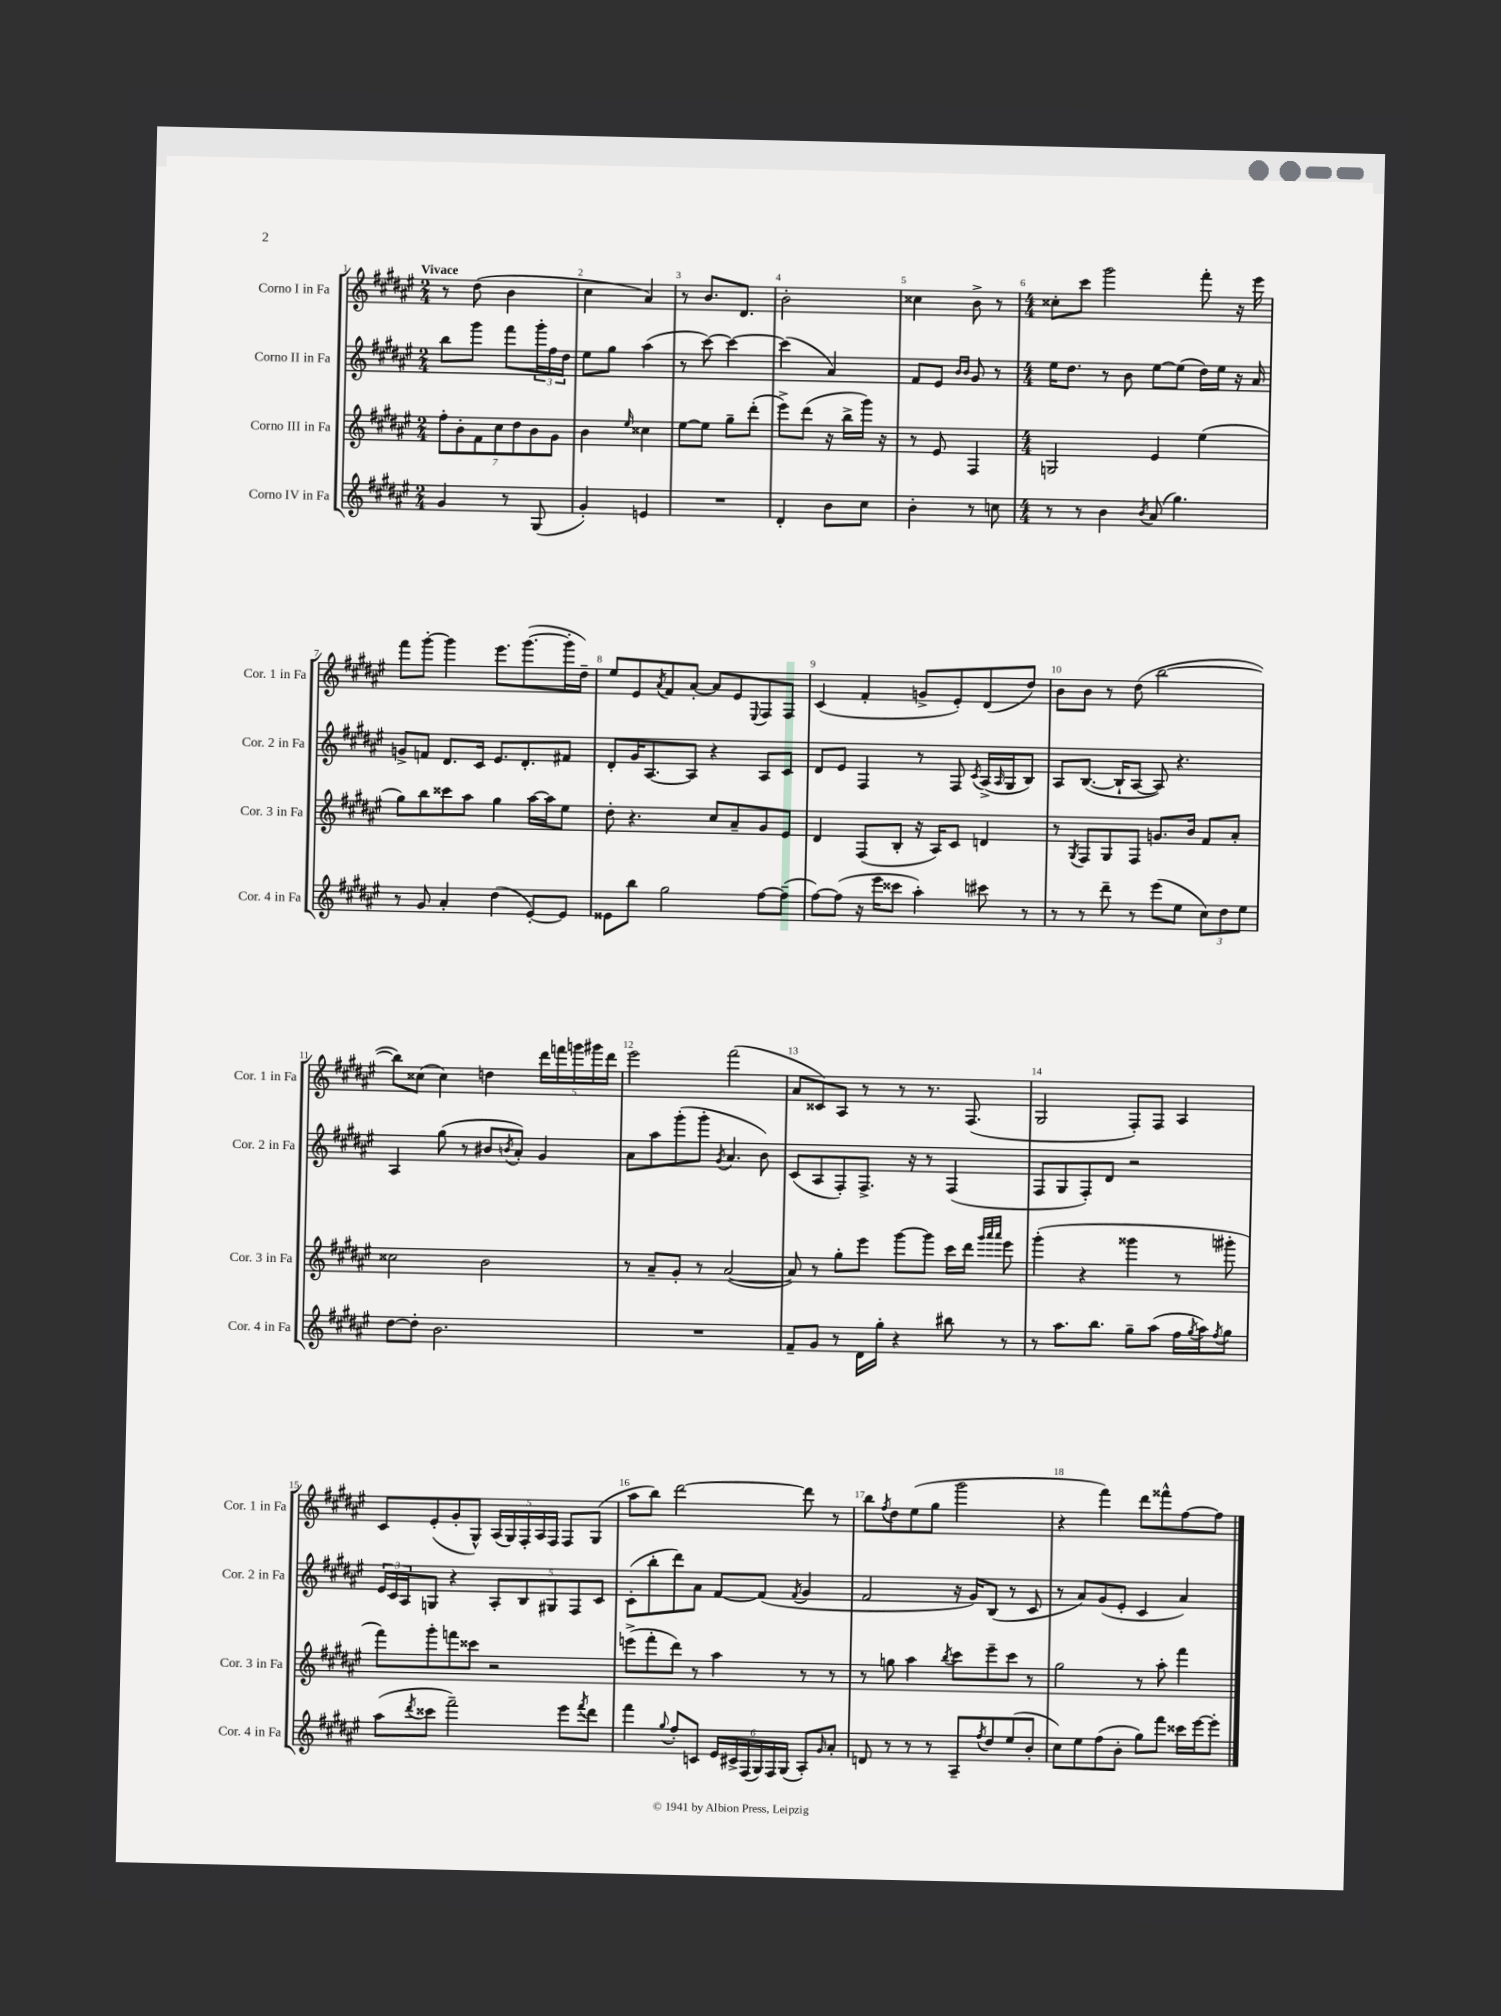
<<
\new StaffGroup <<
\new Staff = "s0" \with { instrumentName = "Corno I in Fa" shortInstrumentName = "Cor. 1 in Fa" } {
    \clef treble \key fis \major \numericTimeSignature \time 2/4 \tempo "Vivace"
    r8 dis''8( b'4 |
    cis''4 ais'4) |
    r8 b'8. dis'8. |
    b'2-. |
    cisis''4 b'8-> r8 |
    \numericTimeSignature \time 4/4 cisis''8-. cis'''8 gis'''2 fis'''8-. r16 eis'''16 |
    fis'''8 gis'''8~-. gis'''4 eis'''8. gis'''8.~( gis'''16-. dis''16--) |
    eis''8 eis'8 \acciaccatura { ais'8 } fis'8 ais'8~-. ais'8 eis'8 \appoggiatura { eis8 } fis8 fis8 |
    cis'4( fis'4-. g'8-> eis'8-.) dis'8( dis''8) |
    b'8 b'8 r8 dis''8( b''2~ |
    b''8) cisis''8( cisis''4) d''4 \tuplet 5/4 { dis'''16 f'''16 g'''16 gis'''16 dis'''16 } |
    eis'''2 fis'''2( |
    ais'8 cisis'8) ais8 r8 r8 r8. fis8.( |
    gis2 fis8-.) fis8 ais4 |
    cis'8 eis'8-.( gis'8-. gis8-^) \tuplet 5/4 { ais16( gis16) fis16-. ais16 fis16 } fis8 gis8( |
    ais''8 b''8) dis'''2~ dis'''8 r8 |
    b''8 \acciaccatura { fis''8 } dis''8 eis''8( gis''8 gis'''2 |
    r4 fis'''4) dis'''8 fisis'''8-^ fis''8~ fis''8 \bar "|." |
}
\new Staff = "s1" \with { instrumentName = "Corno II in Fa" shortInstrumentName = "Cor. 2 in Fa" } {
    \clef treble \key fis \major \numericTimeSignature \time 2/4
    b''8 gis'''8 fis'''8 \tuplet 3/2 { gis'''16-. fis''16 dis''16 } |
    eis''8 gis''8 ais''4( |
    r8 cis'''8~) cis'''4~ |
    cis'''4( ais'4) |
    fis'8 eis'8 \grace { b'16 b'16 } gis'8 r8 |
    \numericTimeSignature \time 4/4 eis''16 dis''8. r8 b'8 eis''8~ eis''8( dis''16) eis''16 r16 ais'16 |
    g'8-> f'8 dis'8. cis'16 eis'8. dis'8.-. fis'8 |
    dis'8-. gis'16 ais8.~ ais8 r4 ais8 cis'8 |
    dis'8 eis'8 fis4 r8 fis8 \acciaccatura { cis'8 } ais16->( \grace { ais16 } gis16 b8) |
    ais8 b8.~( b16-! ais8~ ais8) r4. |
    ais4 gis''8( r8 bis'8 \acciaccatura { b'8 } ais'8-.) gis'4 |
    ais'8 ais''8 gis'''8-.( gis'''8-. \acciaccatura { gis'8 } ais'4. b'8) |
    cis'8( ais8 fis8-.) fis8.-> r16 r8 fis4( |
    fis8 gis8 fis8-.) dis'8 r2 |
    \tuplet 3/2 { eis'16 cis'16 ais16 } g8 r4 \tuplet 5/4 { ais8-. b8 gis8 fis8 cis'8 } |
    cis'8-.( b''8-. dis'''8) ais'8 fis'8~ fis'8( \acciaccatura { fis'8 } gis'4 |
    fis'2 r16 gis'16) b8( r8 cis'8 |
    r8 ais'8) gis'8( eis'8-. cis'4 ais'4) \bar "|." |
}
\new Staff = "s2" \with { instrumentName = "Corno III in Fa" shortInstrumentName = "Cor. 3 in Fa" } {
    \clef treble \key fis \major \numericTimeSignature \time 2/4
    \tuplet 7/4 { fis''8-. b'8-. fis'8 cis''8 dis''8 b'8 gis'8 } |
    b'4 \grace { eis''16 } cisis''4 |
    eis''8~ eis''8 gis''8-- dis'''8-.( |
    eis'''8->) dis'''8( r16 b''16-> gis'''16) r16 |
    r8 eis'8 fis4 |
    \numericTimeSignature \time 4/4 g2 eis'4 eis''4( |
    gis''8) b''8 cisis'''8 ais''8 gis''4 ais''16~ ais''16 eis''8 |
    dis''8-. r4. cis''8 ais'8-- gis'8 eis'8 |
    dis'4 fis8( b8-. r16 ais16) cis'8 d'4 |
    r8 \acciaccatura { gis8 } fis8 gis8 fis8 g'8. b'16 fis'8 ais'8-. |
    cisis''2 b'2 |
    r8 ais'8-- gis'8-. r8 ais'2~( |
    ais'8) r8 gis''8-. eis'''8 gis'''8~ gis'''8 cis'''16 dis'''16 \grace { gis'''32 ais'''32 ais'''32 } eis'''8 |
    gis'''4-.( r4 gisis'''4 r8 gis'''8-. |
    fis'''8) gis'''8-. f'''8 cisis'''8 r2 |
    e'''8->( fis'''8-. dis'''8) r8 ais''4 r8 r8 |
    r8 g''8 ais''4 \acciaccatura { b''8 } cis'''8 eis'''8-- cis'''8 r8 |
    gis''2 r8 ais''8-. fis'''4 \bar "|." |
}
\new Staff = "s3" \with { instrumentName = "Corno IV in Fa" shortInstrumentName = "Cor. 4 in Fa" } {
    \clef treble \key fis \major \numericTimeSignature \time 2/4
    gis'4 r8 gis8( |
    gis'4-.) e'4 |
    R2 |
    dis'4-. b'8 cis''8 |
    b'4-. r8 c''8 |
    \numericTimeSignature \time 4/4 r8 r8 b'4 \acciaccatura { b'8 } ais'8( gis''4.) |
    r8 gis'8 ais'4-. dis''4( eis'8~-.) eis'8 |
    eisis'8 b''8 gis''2 fis''8~ fis''8--( |
    fis''8~) fis''8( r16 eis'''16 cisis'''8 ais''4-.) cis'''8 r8 |
    r8 r8 dis'''8-- r8 eis'''8( eis''8 \tuplet 3/2 { cis''8) dis''8 eis''8 } |
    dis''8~ dis''8-. b'2. |
    R1 |
    fis'8-- gis'8 r8 dis'16 gis''16-. r4 bis''8 r8 |
    r8 ais''8. b''8. gis''8-- ais''8( fis''16 \acciaccatura { gis''8 } ais''16) \acciaccatura { fis''8 } gis''8 |
    ais''8( \acciaccatura { dis'''8 } cisis'''8 fis'''2--) eis'''8 \acciaccatura { fis'''8 } dis'''8 |
    fis'''4 \appoggiatura { gis''8 } fis''8-. c'8 \tuplet 6/4 { eis'16 cis'16-> fis16( gis16) fis16 gis16( } ais8-.) \grace { gis'16 } ais'8-. |
    d'8 r8 r8 r8 ais8-- \acciaccatura { fis''8 } dis''8 eis''8( b'8-. |
    cis''8) eis''8 fis''8( b'8-. gis''8) fis'''8 cisis'''16 eis'''16~ eis'''8-. \bar "|." |
}
>>
>>
\layout { \context { \Score \override BarNumber.break-visibility = ##(#f #t #t) barNumberVisibility = #all-bar-numbers-visible } }
